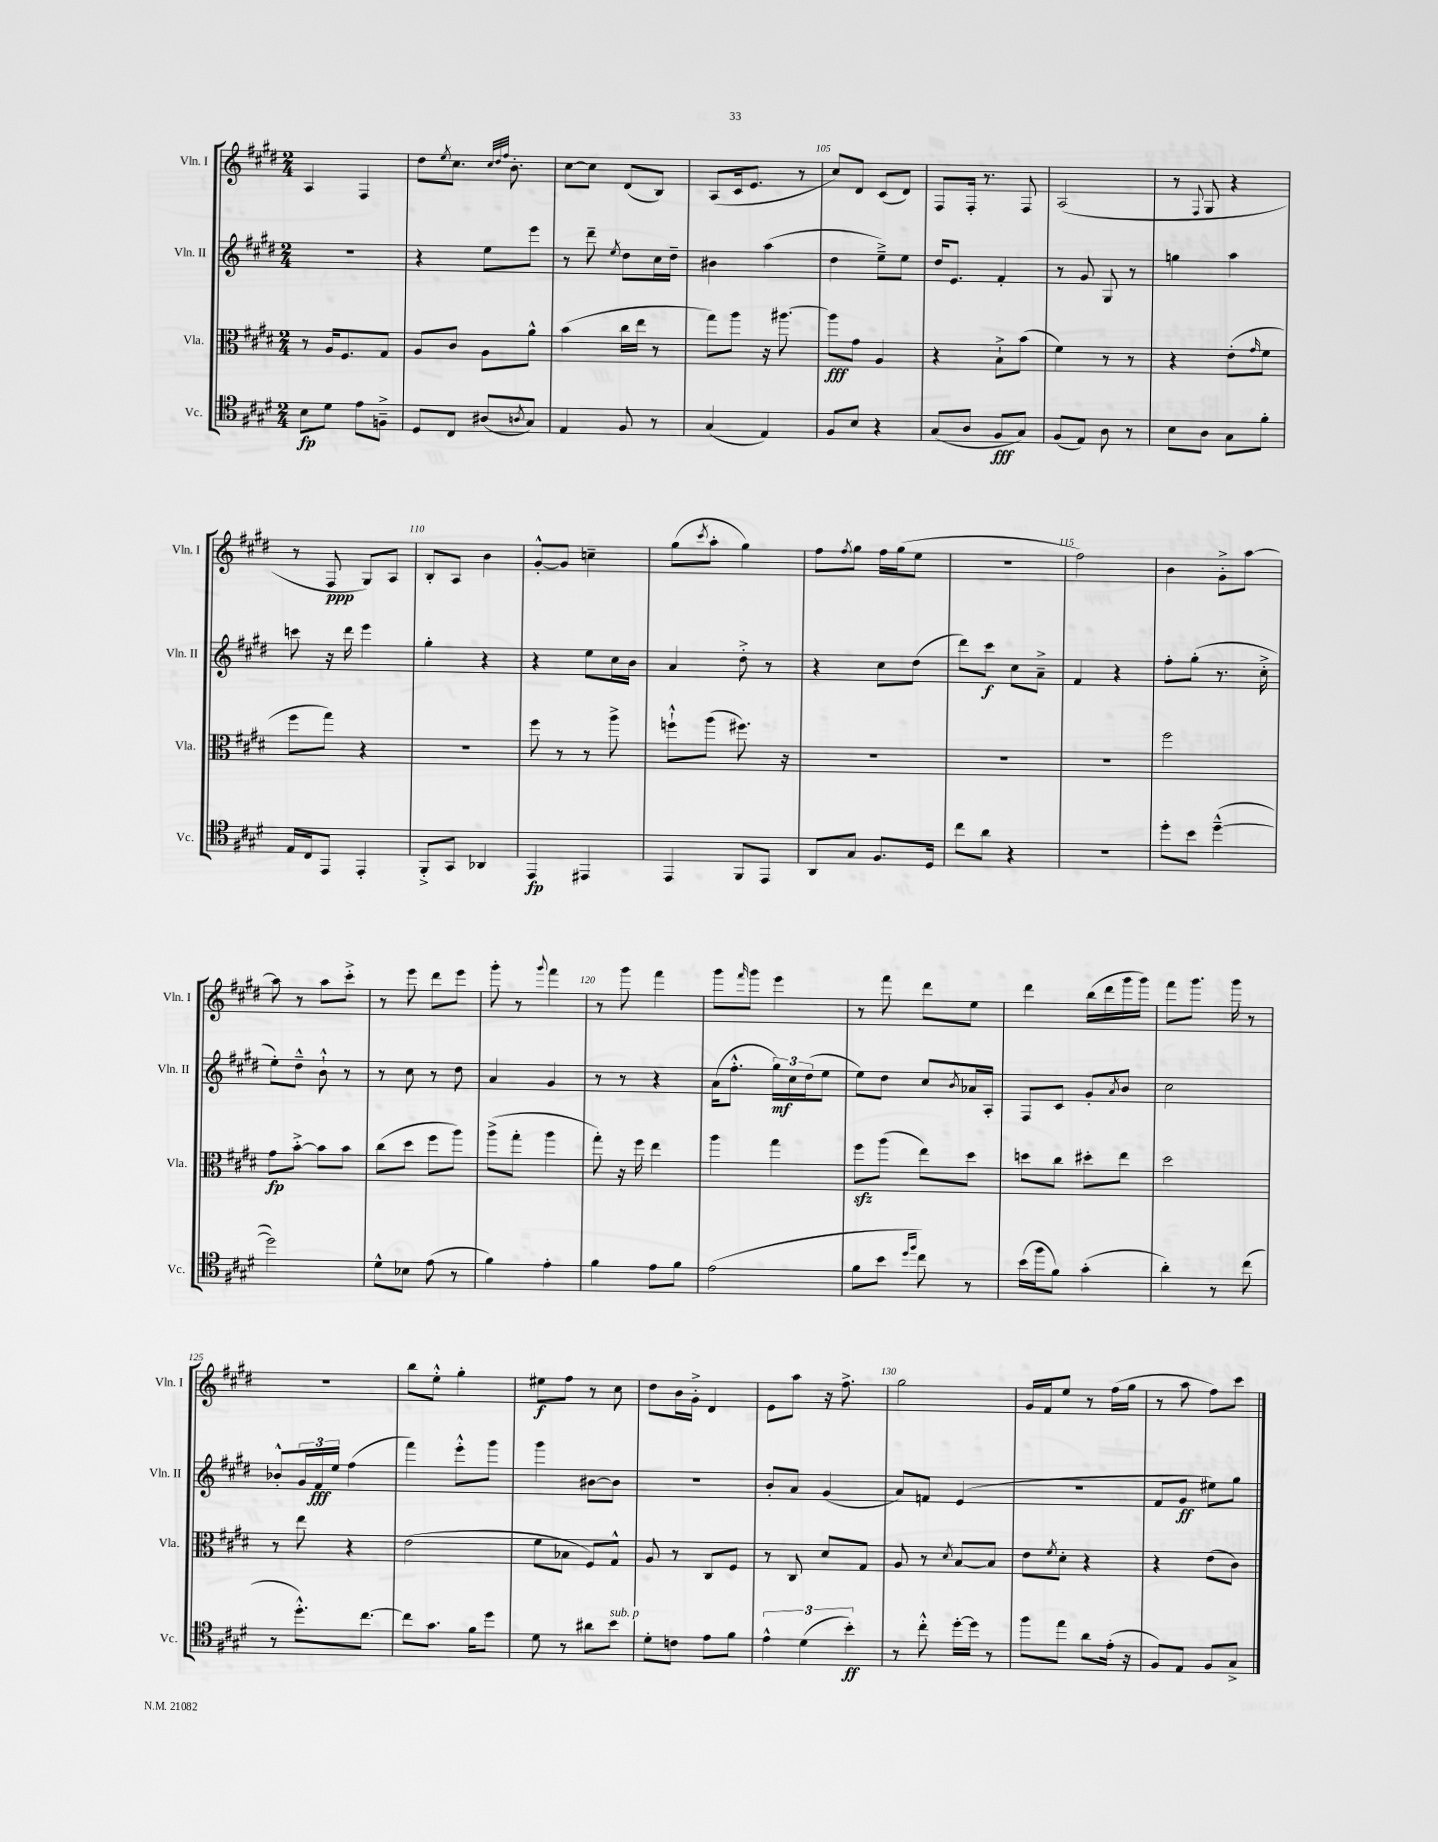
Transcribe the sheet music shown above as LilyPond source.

<<
\new StaffGroup <<
\new Staff = "s0" \with { instrumentName = "Vln. I" shortInstrumentName = "Vln. I" } {
    \clef treble \key e \major \numericTimeSignature \time 2/4
    a4 fis4 |
    dis''8 \acciaccatura { e''8 } cis''8. \grace { cis''32 dis''32 fis''32 } b'8.-. |
    cis''8~ cis''8 dis'8( b8) |
    a8( cis'16 e'8. r8 |
    cis''8) dis'8 cis'8( dis'8) |
    fis8 fis16-. r8. fis8 |
    a2( |
    r8 \appoggiatura { fis8 } gis8 r4 |
    r8 fis8\ppp gis8) a8 |
    b8-. a8 b'4 |
    gis'8~-.-^ gis'8 c''4-- |
    gis''8( \acciaccatura { cis'''8 } a''8-. gis''4) |
    fis''8 \acciaccatura { fis''8 } gis''8 fis''16 gis''16( e''8 |
    r2 |
    fis''2) |
    b'4 gis'8-.-> a''8~ |
    a''8 r8 a''8 cis'''8-.-> |
    r8 e'''8 dis'''8 e'''8 |
    gis'''8-. r8 \appoggiatura { gis'''8 } fis'''4 |
    r8 gis'''8 fis'''4 |
    gis'''8 \grace { fis'''16 } gis'''8 e'''4 |
    r8 fis'''8 dis'''8 e''8 |
    dis'''4 b''16( dis'''16 gis'''16 gis'''16) |
    fis'''8 gis'''8. gis'''16 r8 |
    R2 |
    b''8 e''8-.-^ gis''4-. |
    eis''8\f fis''8 r8 cis''8 |
    dis''8 b'16 gis'16-.-> dis'4 |
    e'8 a''8 r16 fis''8.-> |
    gis''2 |
    gis'16 fis'16 e''8 r8 fis''16( gis''16 |
    r8 a''8 fis''8) cis'''8 \bar "|." |
}
\new Staff = "s1" \with { instrumentName = "Vln. II" shortInstrumentName = "Vln. II" } {
    \clef treble \key e \major \numericTimeSignature \time 2/4
    R2 |
    r4 e''8 e'''8 |
    r8 dis'''8-- \acciaccatura { e''8 } dis''8 cis''16 dis''16-- |
    bis'4 a''4( |
    dis''4 e''8--->) e''8 |
    dis''16 e'8. fis'4-. |
    r8 gis'8 gis8 r8 |
    g''4 a''4 |
    c'''8 r16 dis'''16 e'''4 |
    gis''4-. r4 |
    r4 e''8 cis''16 b'16 |
    a'4 dis''8-.-> r8 |
    r4 cis''8 dis''8( |
    dis'''8) cis'''8\f cis''8 a'8---> |
    fis'4 r4 |
    fis''8-. gis''8-.( r8. cis''16-.-> |
    e''8-.) dis''8---^ b'8-!-^ r8 |
    r8 cis''8 r8 dis''8 |
    a'4 gis'4 |
    r8 r8 r4 |
    a'16( fis''8.-.-^ \tuplet 3/2 { gis''16\mf) cis''16 dis''16( } e''8 |
    e''8) dis''8 cis''8 \acciaccatura { b'8 } aes'16 a16-. |
    fis8 cis'8 gis'8-. \acciaccatura { a'8 } b'8 |
    cis''2 |
    bes'8-.-^ \tuplet 3/2 { gis'16 fis'16\fff e''16 } fis''4( |
    fis'''4) e'''8-.-^ gis'''8 |
    gis'''4 bis'8~ bis'8 |
    R2 |
    b'8-. a'8 gis'4( |
    a'8) f'8 e'4( |
    R2 |
    fis'8 gis'8\ff eis''8) gis''8 \bar "|." |
}
\new Staff = "s2" \with { instrumentName = "Vla." shortInstrumentName = "Vla." } {
    \clef alto \key e \major \numericTimeSignature \time 2/4
    r8 a16 fis8. gis8 |
    a8 cis'8 a8 a'8-^ |
    b'4( cis''16 e''16 r8 |
    gis''8) a''8 r16 ais''8.~ |
    ais''8\fff gis'8 a4 |
    r4 b8-!-> b'8( |
    fis'4) r8 r8 |
    r4 e'8-.( \grace { gis'16 } fis'8 |
    fis''8 gis''8) r4 |
    R2 |
    fis''8 r8 r8 a''8-> |
    f''8-!-^ a''8( fis''8.) r16 |
    R2 |
    R2 |
    R2 |
    fis''2 |
    gis'8\fp b'8~-.-> b'8 b'8 |
    cis''8( dis''8 fis''8 a''8) |
    a''8->( gis''8-. a''4 |
    gis''8-.) r16 fis''16 e''4 |
    a''4 gis''4 |
    fis''8\sfz a''8( e''8) dis''8 |
    d''8 cis''8 dis''8-. e''8 |
    dis''2 |
    r8 e''8 r4 |
    e'2( |
    fis'8 bes8 fis8) gis8-^ |
    a8 r8 cis8 fis8 |
    r8 cis8 dis'8 gis8 |
    a8 r8 \acciaccatura { dis'8 } b8~ b8 |
    e'8 \acciaccatura { fis'8 } dis'8-. r4 |
    r4 e'8( cis'8) \bar "|." |
}
\new Staff = "s3" \with { instrumentName = "Vc." shortInstrumentName = "Vc." } {
    \clef tenor \key e \major \numericTimeSignature \time 2/4
    b8\fp dis'8 e'8 f8---> |
    dis8 cis8 ais8( \acciaccatura { a8 } gis8) |
    e4 fis8 r8 |
    gis4( e4) |
    fis8 b8 r4 |
    gis8( a8 fis8\fff gis8) |
    fis8( e8) a8 r8 |
    b8 a8 gis8 fis'8-. |
    e16 cis16 e,8 e,4-. |
    fis,8-.-> gis,8 aes,4 |
    e,4\fp eis,4 |
    e,4 fis,8 e,8 |
    a,8 gis8 fis8. dis16 |
    cis''8 a'8 r4 |
    r2 |
    dis''8-. b'8 dis''4~---^( |
    dis''2) |
    dis'8-^ bes8 e'8( r8 |
    fis'4) e'4-. |
    fis'4 e'8 fis'8 |
    e'2( |
    fis'8 b'8 \grace { dis''16 fis''16 } cis''8) r8 |
    b'16( fis''16 fis'8) gis'4-.( |
    a'4-.) r8 cis''8( |
    r8 dis''8.-.-^) cis''8.~ |
    cis''8 gis'8. fis'16 dis''8 |
    dis'8 r8 ais'8 b'8^\markup { \italic "sub. p" } |
    dis'8-. c'8 e'8 fis'8 |
    \tuplet 3/2 { e'4-^ dis'4( b'4-.\ff) } |
    r8 cis''8-.-^ dis''16~-. dis''16 r8 |
    fis''8 e''8 a'8 e'16-.( r16 |
    fis8) e8 fis8 gis8-> \bar "|." |
}
>>
>>
\layout { \context { \Score currentBarNumber = #101 \override BarNumber.break-visibility = ##(#f #t #t) barNumberVisibility = #(every-nth-bar-number-visible 5) } }
